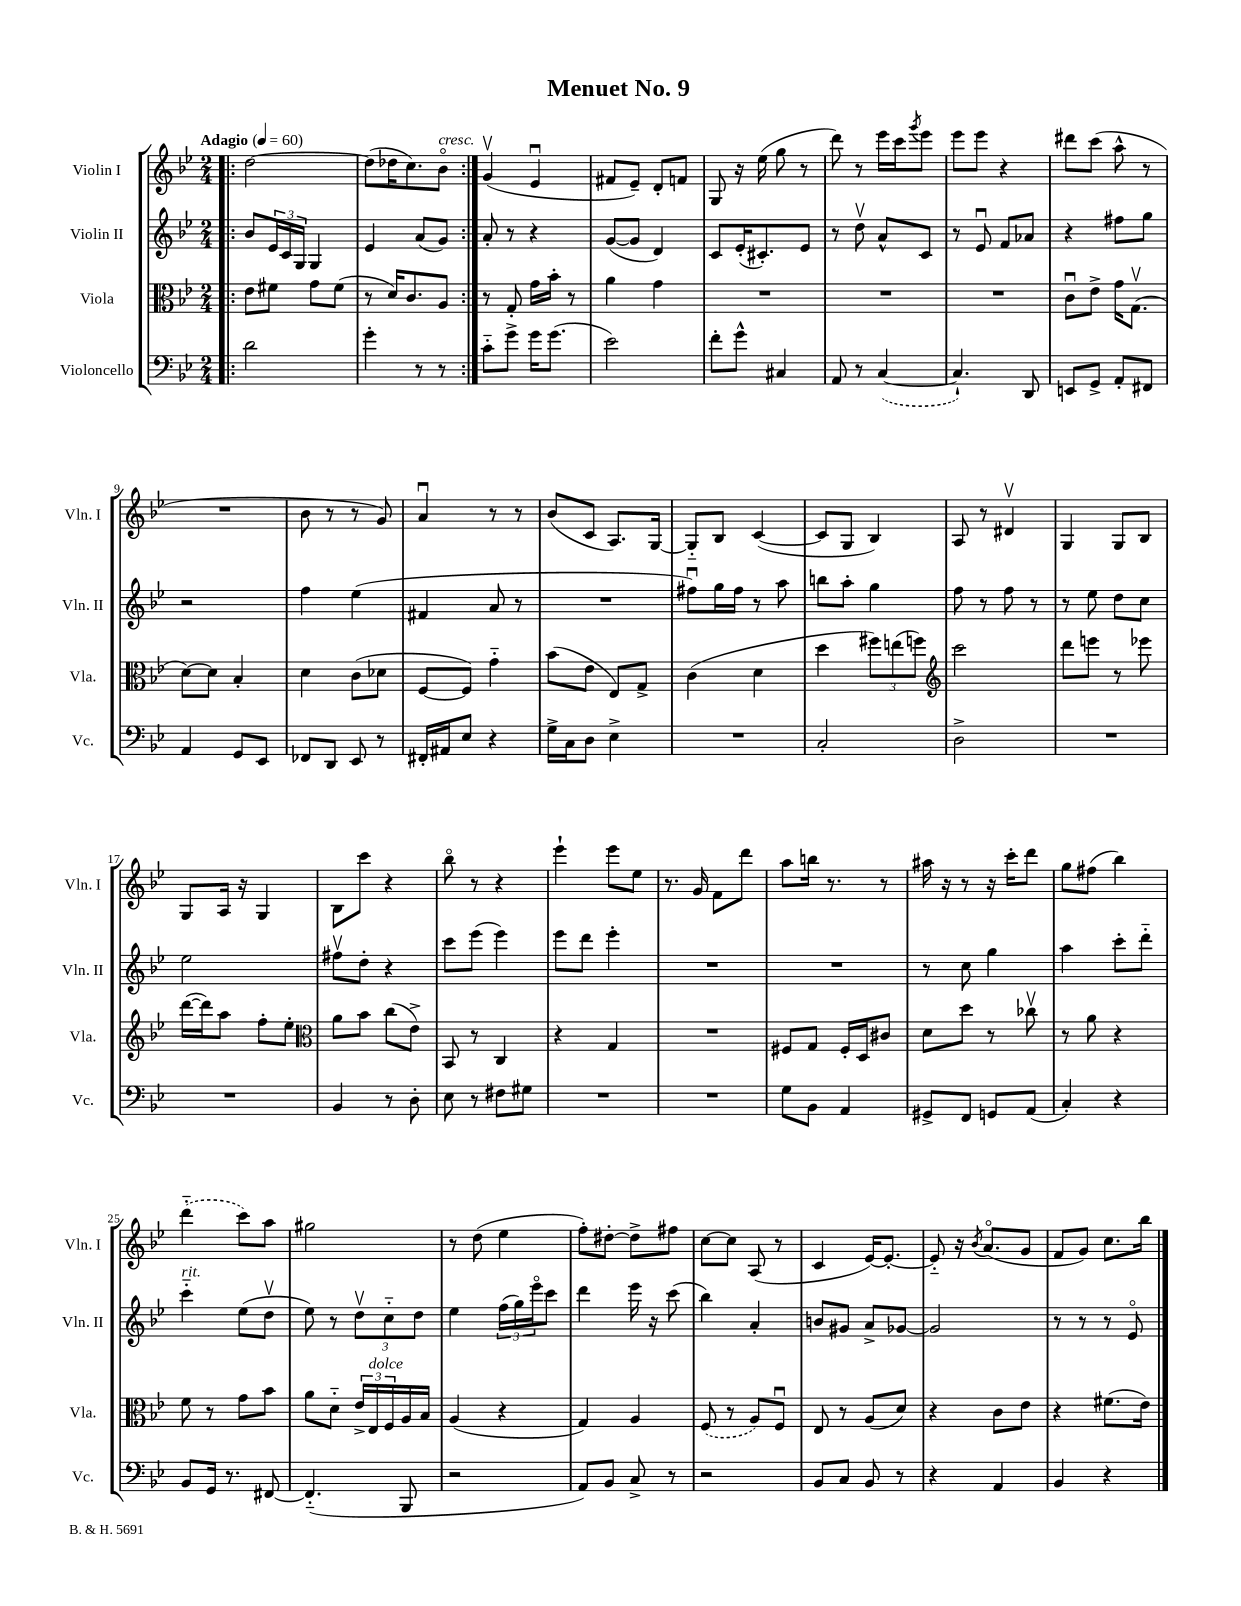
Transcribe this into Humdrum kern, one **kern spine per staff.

**kern	**kern	**kern	**kern
*part4	*part3	*part2	*part1
*staff4	*staff3	*staff2	*staff1
*I"Violoncello	*I"Viola	*I"Violin II	*I"Violin I
*I'Vc.	*I'Vla.	*I'Vln. II	*I'Vln. I
*clefF4	*clefC3	*clefG2	*clefG2
*k[b-e-]	*k[b-e-]	*k[b-e-]	*k[b-e-]
*M2/4	*M2/4	*M2/4	*M2/4
*MM60	*MM60	*MM60	*MM60
=1!|:	=1!|:	=1!|:	=1!|:
!	!	!	!LO:TX:a:B:t=Adagio
2d\	8e-\L	8b-/L	[2dd\
.	8f#X\J	24e-/L	.
.	.	24c/	.
.	.	24G/JJ	.
.	8g\L	4G/	.
.	(8f#\J	.	.
=2	=2	=2	=2
4g'\	8r	4e-/	(8dd\L]
.	16d/KL)	.	16dd-X\K
.	8.c/	.	8.cc\)
8r	.	(8a/L	.
!	!	!	!LO:TX:a:i:t=cresc.
8r	8A/J	8g/J)	8b-\J
=3:|!	=3:|!	=3:|!	=3:|!
8c\L	8r	8a'/	(4gv/
8g^\J	8G'/	8r	.
16g\KL	16g\LL	4r	4e-u/
(8.g\J	16b-'\JJ	.	.
.	8r	.	.
=4	=4	=4	=4
2e-\)	4a\	([8g/L	8f#X/L
.	.	8g/J]	8e-~/J)
.	4g\	4d/)	8d'/L
.	.	.	8fn/J
=5	=5	=5	=5
8f'\L	2r	8c/L	8G/
8g^^\J	.	(16e-'/K	16r
.	.	8.c#X'/)	(16ee-\
4C#X/	.	.	8gg\
.	.	8e-/J	8r
=6	=6	=6	=6
8AA/	2r	8r	8ddd\)
8r	.	8ddv\	8r
([4C/	.	8a^^/L	16eee-\LL
.	.	.	16ccc\J
.	.	.	8qggg/
.	.	8c/J	8eee-\J
=7	=7	=7	=7
4.C`/])	2r	8r	8eee-\L
.	.	8e-u/	8eee-\J
.	.	8f/L	4r
8DD/	.	8a-X/J	.
=8	=8	=8	=8
8EEn/L	8cu\L	4r	8ddd#X\L
8GG^/J	8e-^\J	.	(8ccc\J
8AA'/L	16g\KL	8ff#X\L	8aa^^\
.	(8.Gv\J	.	.
8FF#X/J	.	8gg\J	8r
!!LO:LB:g=z
=9	=9	=9	=9
4AA/	[8d\L)	2r	2r
.	8d\J]	.	.
8GG/L	4B-'/	.	.
8EE-/J	.	.	.
=10	=10	=10	=10
8FF-X/L	4d\	4ff\	8b-\
8DD/J	.	.	8r
8EE-/	(8c\L	(4ee-\	8r
8r	8d-X\J	.	8g/)
=11	=11	=11	=11
16FF#X'/LL	[8F/L	4f#X/	4au/
16AA#X/J	.	.	.
8E-/J	8F/J])	.	.
4r	4g\	8a/	8r
.	.	8r	8r
=12	=12	=12	=12
16G^\LL	(8b-\L	2r	(8b-/L
16C\J	.	.	.
8D\J	8e-\J	.	8c/J
4E-^\	8E-/L)	.	8.A/L)
.	8G^/J	.	.
.	.	.	[16G/Jk
=13	=13	=13	=13
2r	(4c\	8ff#Xu\L)	8G/L]
.	.	16gg\L	8B-/J
.	.	16ff#\JJ	.
.	4d\	8r	([4c/
.	.	8aa\	.
=14	=14	=14	=14
2C'/	4dd\	8bbn\L	8c/L]
.	.	8aa'\J	8G/J
.	12ff#X\L)	4gg\	4B-/)
.	(12een\	.	.
.	12ffn\J)	.	.
=15	=15	=15	=15
*	*clefG2	*	*
2D^\	2ccc\	8ff\	8A/
.	.	8r	8r
.	.	8ff\	4d#Xv/
.	.	8r	.
=16	=16	=16	=16
2r	8ddd\L	8r	4G/
.	8eeen\J	8ee-\	.
.	8r	8dd\L	8G/L
.	8eee-X\	8cc\J	8B-/J
!!LO:LB:g=z
=17	=17	=17	=17
2r	([16ddd\LL	2ee-\	8G/L
.	16ddd\J])	.	.
.	8aa\J	.	16A/Jk
.	.	.	16r
.	8ff'\L	.	4G/
.	8ee-'\J	.	.
=18	=18	=18	=18
*	*clefC3	*	*
4BB-/	8a\L	8ff#Xv\L	8B-\L
.	8b-\J	8dd'\J	8ccc\J
8r	(8cc\L	4r	4r
8D'\	8e-^\J)	.	.
=19	=19	=19	=19
8E-\	8BB-/	8ccc\L	8bb-\
8r	8r	(8eee-\J	8r
8F#X\L	4C/	4eee-\)	4r
8G#X\J	.	.	.
=20	=20	=20	=20
2r	4r	8eee-\L	4eee-`\
.	.	8ddd\J	.
.	4G/	4eee-'\	8eee-\L
.	.	.	8ee-\J
=21	=21	=21	=21
2r	2r	2r	8.r
.	.	.	16g/
.	.	.	8f\L
.	.	.	8ddd\J
=22	=22	=22	=22
8G\L	8F#X/L	2r	8aa\L
8BB-\J	8G/J	.	16bbn\Jk
.	.	.	8.r
4AA/	16F#'/LL	.	.
.	16D/J	.	.
.	8c#X/J	.	8r
=23	=23	=23	=23
8GG#X^/L	8d\L	8r	16aa#X\
.	.	.	16r
8FF/J	8dd\J	8cc\	8r
8GGn/L	8r	4gg\	16r
.	.	.	16ccc'\KL
(8AA/J	8cc-Xv\	.	8ddd\J
=24	=24	=24	=24
4C'/)	8r	4aa\	8gg\L
.	8a\	.	(8ff#X\J
4r	4r	8ccc'\L	4bb-\)
.	.	8ddd\J	.
!!LO:LB:g=z
=25	=25	=25	=25
!	!	!LO:TX:a:i:t=rit.	!
8BB-/L	8f\	4ccc\	(4ddd\
16GG/Jk	8r	.	.
8.r	.	.	.
.	8g\L	(8ee-\L	8ccc\L)
[8FF#X/	8b-\J	8ddv\J	8aa\J
=26	=26	=26	=26
(4.FF#/]	8a\L	8ee-\)	2gg#X\
.	8d\J	8r	.
.	24e-^/LL	12ddv\L	.
!	!LO:TX:a:i:t=dolce	!	!
.	24E-/	.	.
.	24F/	12cc\	.
8BBB-/	16A/	.	.
.	.	12dd\J	.
.	16B-/JJ	.	.
=27	=27	=27	=27
2r	(4A/	4ee-\	8r
.	.	.	(8dd\
.	4r	(24ff\LL	4ee-\
.	.	24gg\)	.
.	.	24eee-\J	.
.	.	8ccc\J	.
=28	=28	=28	=28
8AA/L)	4G/)	4ddd\	8ff'\L)
8BB-/J	.	.	[8dd#X'\J
8C^/	4A/	16eee-\	8dd#^\L]
.	.	16r	.
8r	.	(8ccc\	8ff#X\J
=29	=29	=29	=29
2r	(8F/	4bb-\)	[8cc\L
.	8r	.	8cc\J]
.	8A/L)	4a'/	(8A/
.	8Fu/J	.	8r
=30	=30	=30	=30
8BB-/L	8E-/	8bn/L	4c/
8C/J	8r	8g#X/J	.
8BB-/	(8A/L	8a^/L	[16e-/KL)
.	.	.	8.e-'/J_
8r	8d/J)	[8g-X/J	.
=31	=31	=31	=31
4r	4r	2g-/]	8e-/]
.	.	.	16r
.	.	.	8qb-/
.	.	.	(8.a/L
4AA/	8c\L	.	.
.	8e-\J	.	8g/J
=32	=32	=32	=32
4BB-/	4r	8r	8f/L
.	.	8r	8g/J)
4r	(8.f#X\L	8r	8.cc\L
.	.	8e-/	.
.	16e-\Jk)	.	16bb-\Jk
==	==	==	==
*-	*-	*-	*-
